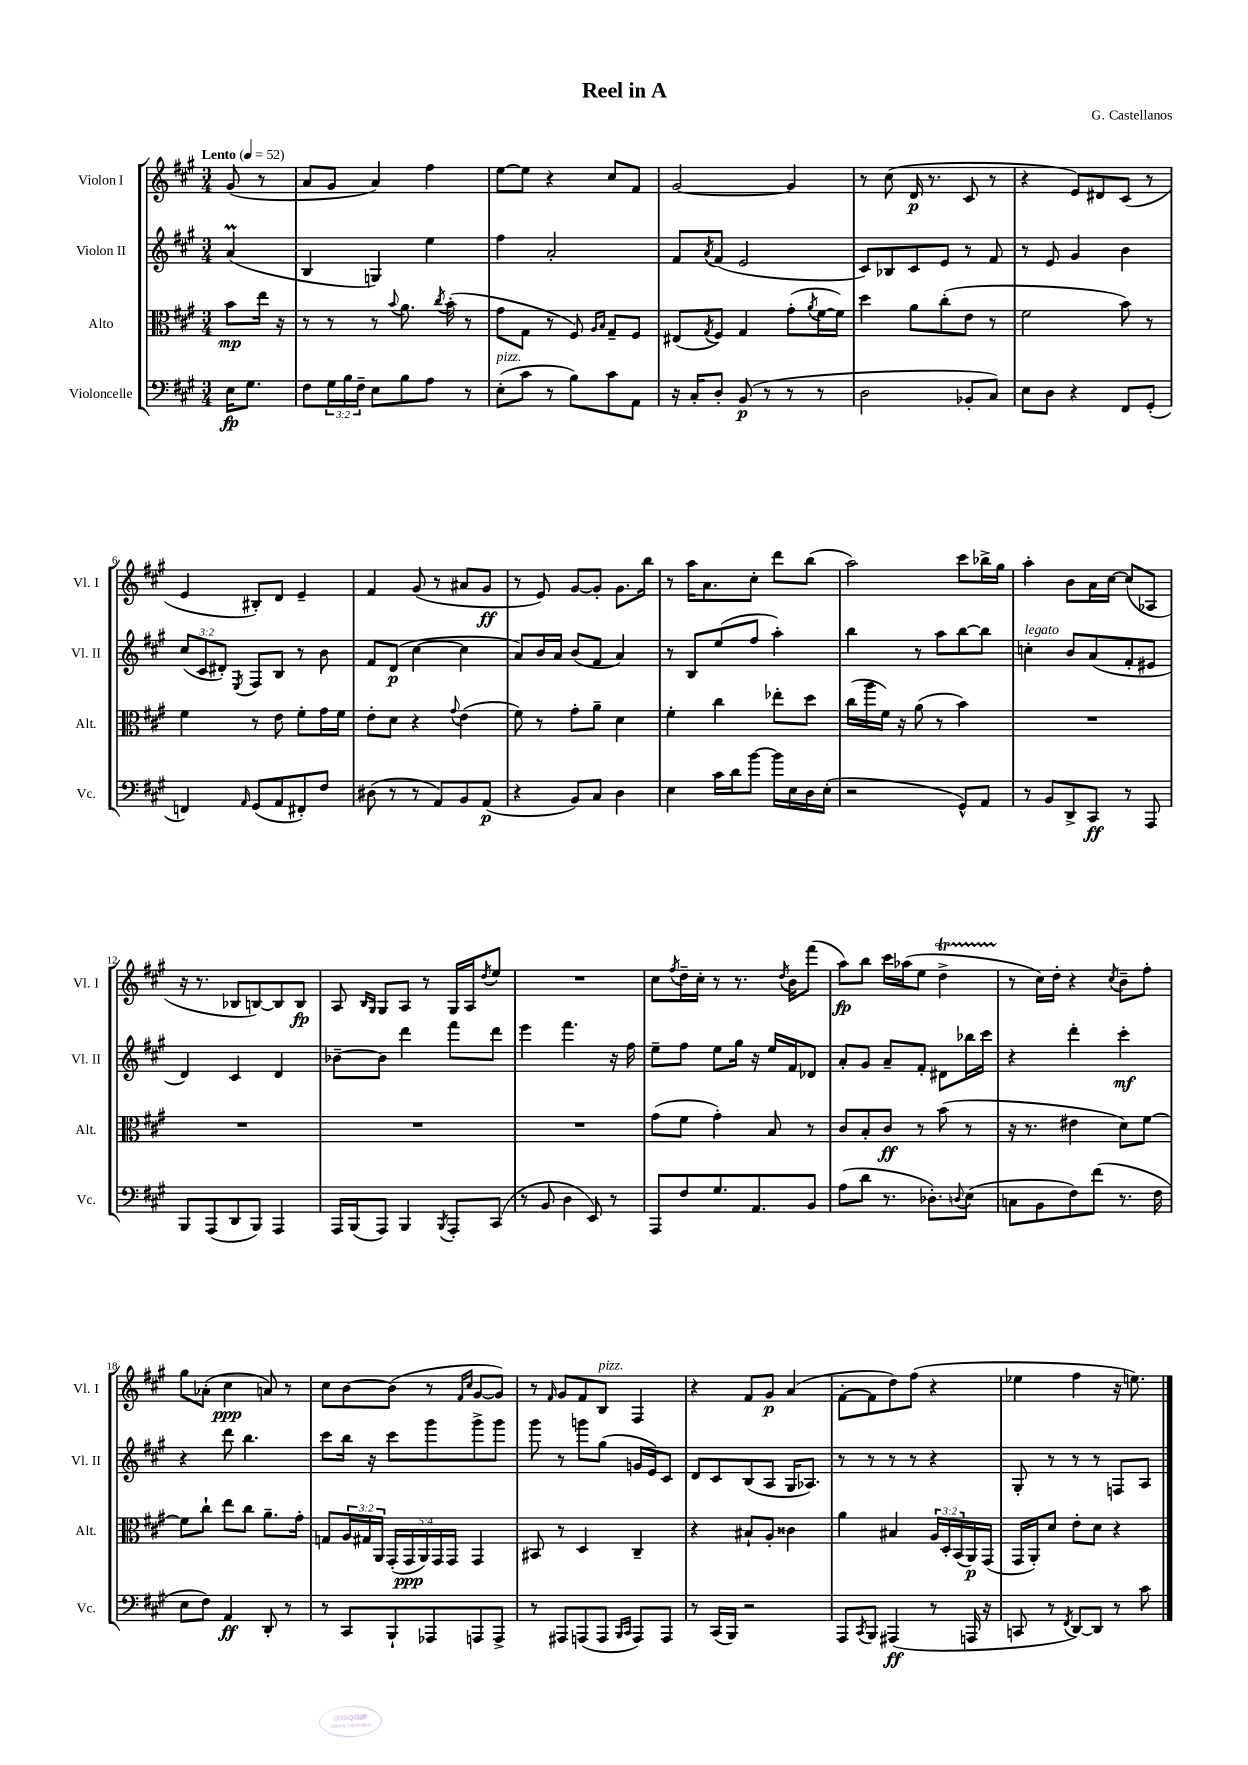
\header { title = "Reel in A" composer = "G. Castellanos" }
<<
\new StaffGroup <<
\new Staff = "s0" \with { instrumentName = "Violon I" shortInstrumentName = "Vl. I" } {
    \clef treble \key a \major \numericTimeSignature \time 3/4 \partial 4 \tempo "Lento" 4 = 52
    gis'8( r8 |
    a'8 gis'8 a'4) fis''4 |
    e''8~ e''8 r4 cis''8 fis'8 |
    gis'2~ gis'4 |
    r8 cis''8( d'16\p r8. cis'8 r8 |
    r4 e'8) dis'8 cis'8( r8 |
    e'4 bis8-.) d'8 e'4-- |
    fis'4 gis'8( r8 ais'8 gis'8\ff |
    r8 e'8) gis'8~ gis'8-. gis'8. b''16 |
    r8 a''16 a'8. cis''8-. d'''8 b''8( |
    a''2) cis'''8 bes''16-> gis''16 |
    a''4-. b'8 a'16 cis''16~ cis''8( aes8 |
    r16 r8. bes8 b8~) b8 b8\fp |
    a8 \grace { b16 gis16 } gis8 a8 r8 gis16 a16 \acciaccatura { d''8 } e''8 |
    R2. |
    cis''8 \acciaccatura { fis''8 } d''16-- cis''16-. r8 r8. \acciaccatura { d''8 } b'16 fis'''8( |
    a''8\fp) b''8 cis'''16 aes''16( e''8 d''4->\startTrillSpan |
    r8\stopTrillSpan cis''16) d''16-. r4 \acciaccatura { cis''8 } b'8-- fis''8-. |
    gis''8 aes'8-.( cis''4\ppp a'8) r8 |
    cis''8 b'8~ b'8( r8 \grace { fis'16 cis''16 } gis'8~ gis'8) |
    r8 \grace { fis'16 } gis'8 fis'8 b8^\markup { \italic "pizz." } fis4 |
    r4 fis'8 gis'8\p a'4( |
    fis'8~-. fis'8 d''8) fis''8( r4 |
    ees''4 fis''4 r16 e''8.) \bar "|." |
}
\new Staff = "s1" \with { instrumentName = "Violon II" shortInstrumentName = "Vl. II" } {
    \clef treble \key a \major \numericTimeSignature \time 3/4 \override Staff.TupletNumber.text = #tuplet-number::calc-fraction-text \partial 4
    a'4\prall( |
    b4 g4) e''4 |
    fis''4 a'2-. |
    fis'8 \acciaccatura { a'8 } fis'8( e'2 |
    cis'8) bes8 cis'8 e'8 r8 fis'8 |
    r8 e'8 gis'4 b'4 |
    \tuplet 3/2 { cis''8( cis'8 dis'8-.) } \acciaccatura { e8 } fis8 b8 r8 b'8 |
    fis'8 d'8\p( cis''4~ cis''4 |
    a'8) b'16 a'16 b'8( fis'8 a'4) |
    r8 b8 e''8( fis''8 a''4-.) |
    b''4 r8 a''8 b''8~ b''8 |
    c''4-.^\markup { \italic "legato" } b'8 a'8( fis'8-. eis'8 |
    d'4) cis'4 d'4 |
    bes'8~-- bes'8 d'''4 fis'''8 d'''8 |
    e'''4 fis'''4. r16 fis''16 |
    e''8-- fis''8 e''8 gis''16 r16 e''16 fis'16 des'8 |
    a'8-. gis'8 a'8-- fis'8-. dis'8 bes''16 cis'''16 |
    r4 d'''4-. cis'''4-.\mf |
    r4 d'''8 b''4. |
    cis'''8 b''16 r16 cis'''8 gis'''8 gis'''8-> gis'''8 |
    gis'''8 r8 g'''8 gis''8( g'16 e'16) cis'8 |
    d'8 cis'8 b8( a8 gis16 aes8.) |
    r8 r8 r8 r8 r4 |
    gis8-. r8 r8 r8 f8 a8 \bar "|." |
}
\new Staff = "s2" \with { instrumentName = "Alto" shortInstrumentName = "Alt." } {
    \clef alto \key a \major \numericTimeSignature \time 3/4 \override Staff.TupletNumber.text = #tuplet-number::calc-fraction-text \partial 4
    b'8\mp e''16 r16 |
    r8 r8 r8 \appoggiatura { b'8 } a'8. \acciaccatura { cis''8 } b'16-.( r8 |
    gis'8 gis8 r8 fis8) \grace { a16 b16 } gis8-- fis8 |
    eis8( \acciaccatura { gis8 } fis8) gis4 gis'8-.( \acciaccatura { a'8 } fis'16~ fis'16) |
    d''4 a'8 cis''8-.( e'8 r8 |
    fis'2 b'8) r8 |
    fis'4 r8 e'8 fis'8-. gis'16 fis'16 |
    e'8-. d'8 r4 \appoggiatura { gis'8 } e'4( |
    fis'8) r8 gis'8-. a'8-- d'4 |
    fis'4-. cis''4 ees''8-. d''8 |
    cis''16( a''16 fis'16) r16 a'8( r8 b'4) |
    R2. |
    R2. |
    R2. |
    R2. |
    gis'8( fis'8 gis'4-.) b8 r8 |
    cis'8 b8-. cis'8\ff r8 b'8( r8 |
    r16 r8. eis'4 d'8) fis'8~ |
    fis'8 cis''8-! e''8 cis''8 a'8.-- gis'16-. |
    g8 \tuplet 3/2 { a16 gis16 a,16 } \tuplet 5/4 { gis,16-.( gis,16\ppp a,16) gis,16 gis,16 } gis,4 |
    bis,8 r8 d4 cis4-- |
    r4 bis8-! a8-. cisis'4 |
    a'4 bis4 \tuplet 3/2 { a16 d16-. b,16( } a,16\p) gis,16( |
    gis,16 a,16-.) d'8 e'8-. d'8 r4 \bar "|." |
}
\new Staff = "s3" \with { instrumentName = "Violoncelle" shortInstrumentName = "Vc." } {
    \clef bass \key a \major \numericTimeSignature \time 3/4 \override Staff.TupletNumber.text = #tuplet-number::calc-fraction-text \partial 4
    e16\fp gis8. |
    fis8 \tuplet 3/2 { gis16 b16 fis16-- } e8 b8 a8 r8 |
    e8-.^\markup { \italic "pizz." }( cis'8 r8 b8) cis'8 a,8 |
    r16 cis16-. d8-. b,8\p( r8 r8 r8 |
    d2 bes,8-. cis8) |
    e8 d8 r4 fis,8 gis,8-.( |
    f,4) \grace { a,16 } gis,8( a,8 fis,8-.) fis8 |
    dis8( r8 r8 a,8) b,8 a,8\p( |
    r4 b,8) cis8 d4 |
    e4 cis'16 d'16 b'8~ b'16 e16 d16 e16-.( |
    r2 gis,8-^) a,8 |
    r8 b,8 d,8-> cis,8\ff r8 a,,8 |
    b,,8 a,,8( d,8 b,,8) a,,4 |
    a,,16 b,,16( a,,8) b,,4 \acciaccatura { b,,8 } a,,8-. cis,8( |
    r8 b,8 d4 e,8) r8 |
    a,,8 fis8 gis8. a,8. b,8 |
    a8( d'8 r8. des8.-.) \appoggiatura { d8 } e8( |
    c8 b,8 fis8) fis'8( r8. fis16 |
    e8 fis8) a,4\ff d,8-. r8 |
    r8 cis,8 b,,8-! aes,,8 a,,8 a,,8-> |
    r8 ais,,8 a,,8( a,,8 \grace { b,,16 cis,16 } a,,8) a,,8 |
    r8 cis,16( b,,16) r2 |
    a,,8 \acciaccatura { cis,8 } b,,8 ais,,4\ff( r8 a,,16 r16 |
    c,8 r8 \acciaccatura { fis,8 } d,8~) d,8 r8 cis'8 \bar "|." |
}
>>
>>
